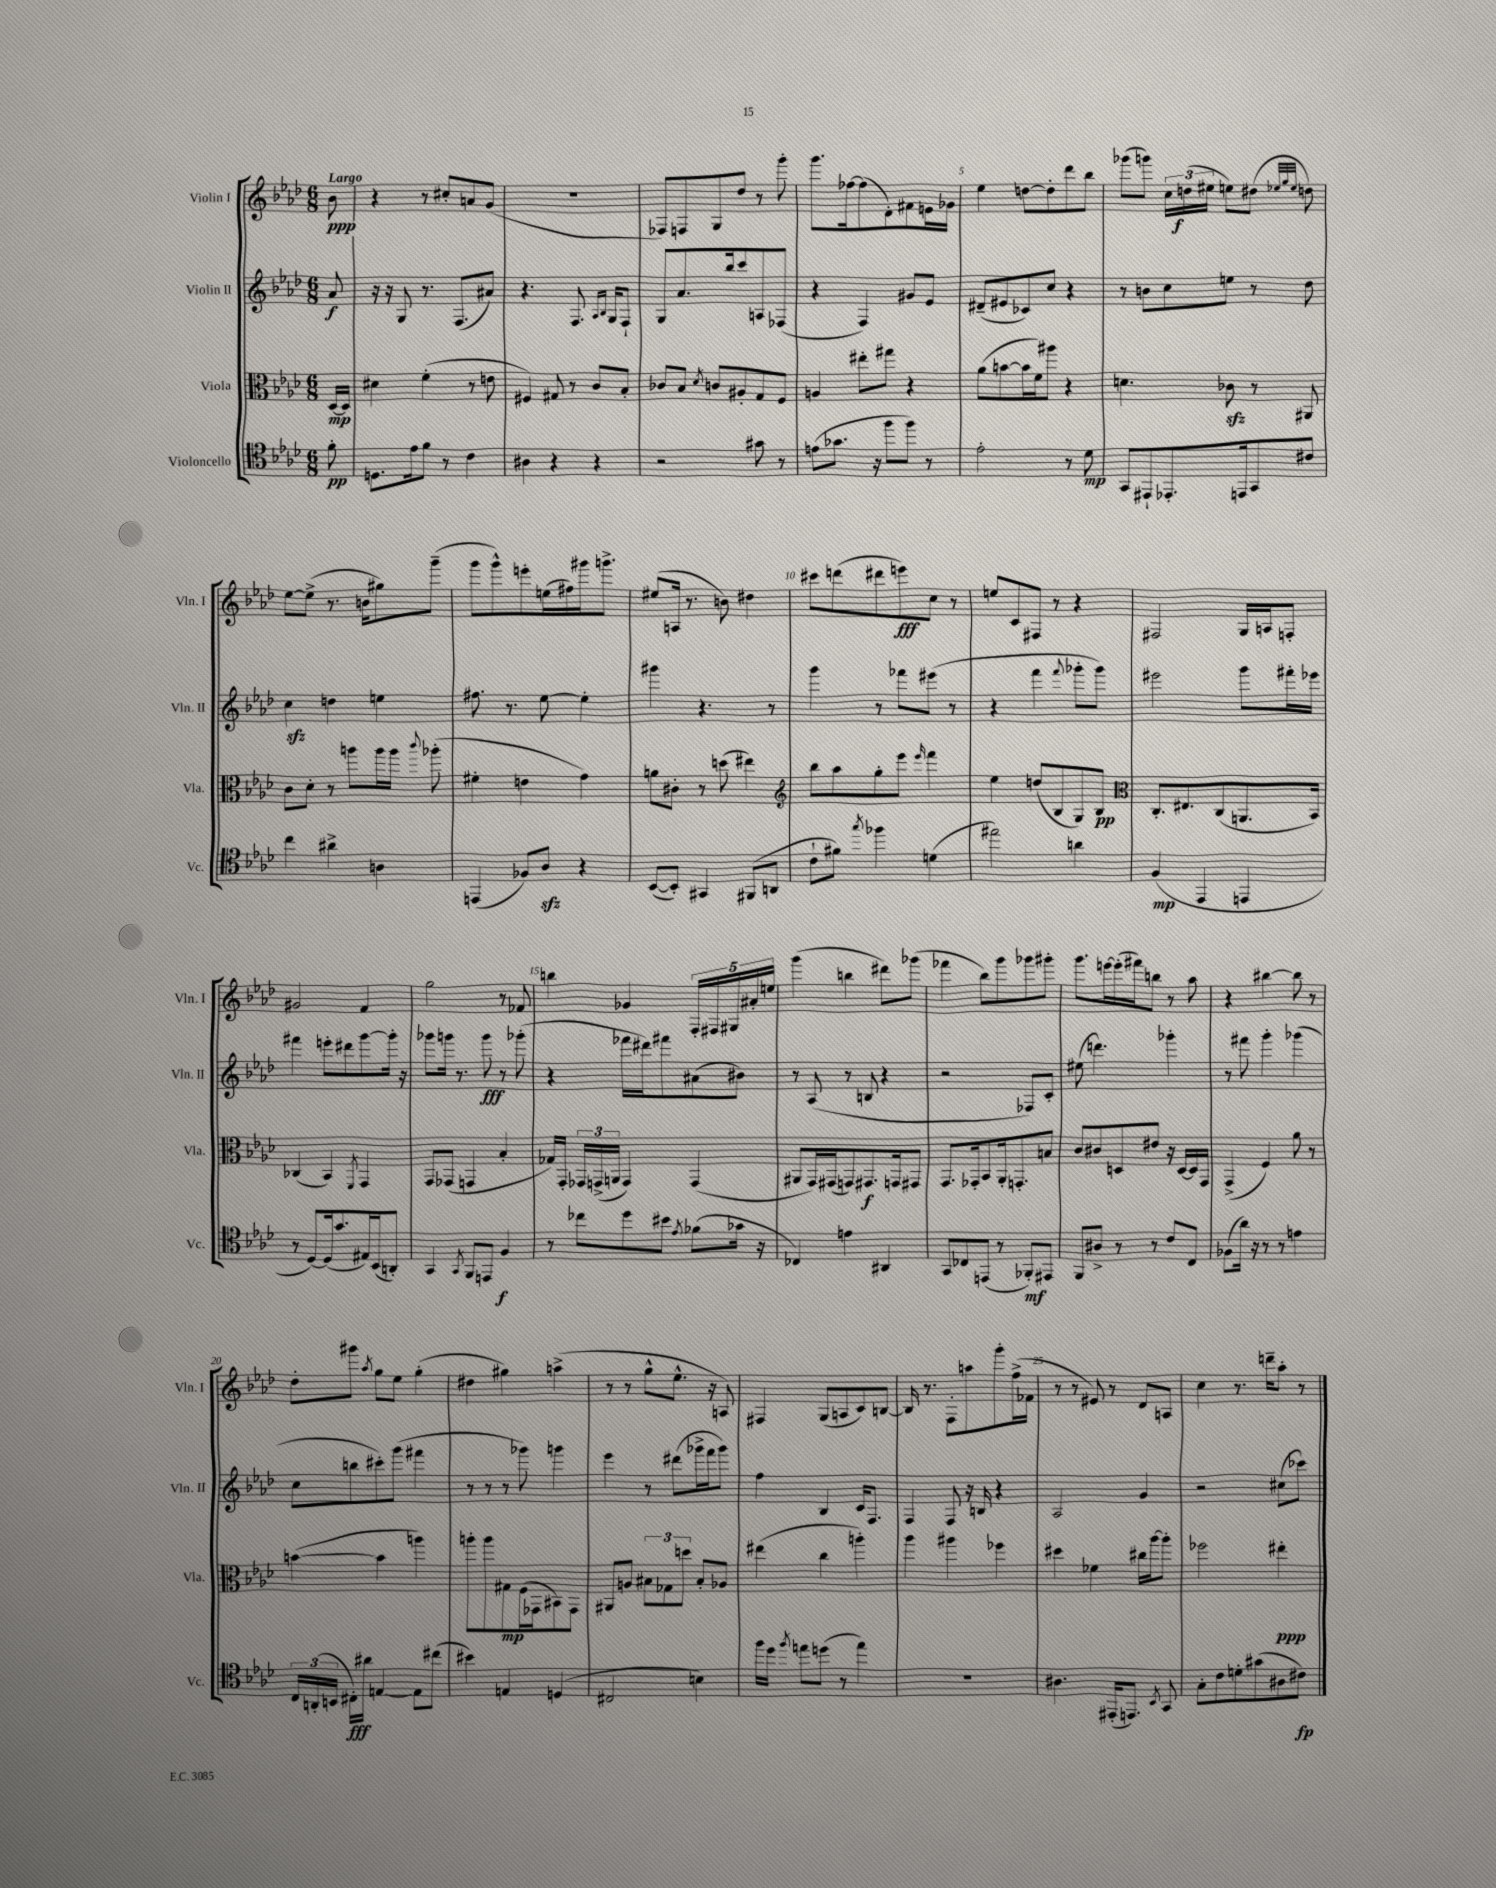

**kern	**dynam	**kern	**dynam	**kern	**dynam	**kern	**dynam
*part4	*part4	*part3	*part3	*part2	*part2	*part1	*part1
*staff4	*staff4	*staff3	*staff3	*staff2	*staff2	*staff1	*staff1
*I"Violoncello	*	*I"Viola	*	*I"Violin II	*	*I"Violin I	*
*I'Vc.	*	*I'Vla.	*	*I'Vln. II	*	*I'Vln. I	*
*clefC4	*	*clefC3	*	*clefG2	*	*clefG2	*
*k[b-e-a-d-]	*	*k[b-e-a-d-]	*	*k[b-e-a-d-]	*	*k[b-e-a-d-]	*
*M6/8	*	*M6/8	*	*M6/8	*	*M6/8	*
=	=	=	=	=	=	=	=
!	!	!	!	!	!	!LO:TX:a:B:t=Largo	!
8f'\	pp	[16D-/LL	mp	8a-/	f	8b-\	ppp
.	.	16D-/JJ]	.	.	.	.	.
=1	=1	=1	=1	=1	=1	=1	=1
8.Dn\L	.	4d#X\	.	16r	.	4r	.
.	.	.	.	16r	.	.	.
.	.	.	.	8G/	.	.	.
16e-\k	.	.	.	.	.	.	.
8f\J	.	(4f'\	.	8.r	.	8r	.
8r	.	.	.	.	.	8cc#X'/L	.
.	.	.	.	(8.F/L	.	.	.
4c\	.	8r	.	.	.	8an/	.
.	.	8en\	.	8a#X/J)	.	(8g/J	.
=2	=2	=2	=2	=2	=2	=2	=2
4A#X\	.	4F#X/)	.	4.r	.	2.r	.
4r	.	8G#X/	.	.	.	.	.
.	.	8r	.	8.F/	.	.	.
4r	.	8c/L	.	.	.	.	.
.	.	.	.	16qqA-/LL	.	.	.
.	.	.	.	16qqB-/JJ	.	.	.
.	.	.	.	16G/KL	.	.	.
.	.	8B-'/J	.	8F`/J	.	.	.
=3	=3	=3	=3	=3	=3	=3	=3
2r	.	8c-X/L	.	8G/L	.	8F-X/L)	.
.	.	8B-/J	.	8.a-/	.	8Fn/	.
.	.	8qd-/	.	.	.	.	.
.	.	8cn/L	.	.	.	8G/	.
.	.	.	.	16bb-/k	.	.	.
.	.	8A#X'/	.	8ccc/	.	8dd-/J	.
8g#X\	.	8G/	.	8An/	.	8r	.
8r	.	8F/J	.	(8F-X/J	.	8ggg'\	.
=4	=4	=4	=4	=4	=4	=4	=4
(8en\L	.	4An/	.	4r	.	8.ggg\L	.
8.g-X\J	.	.	.	.	.	.	.
.	.	.	.	.	.	[16ff-X\k	.
.	.	8ee#X'\L	.	4F/)	.	(8ff-\]	.
16r	.	.	.	.	.	.	.
8ff\L	.	8gg#X\J	.	.	.	8d-'\)	.
8ff\J)	.	4r	.	8g#X/L	.	8f#X\	.
8r	.	.	.	8e-/J	.	16en\L	.
.	.	.	.	.	.	16g-X\JJ	.
=5	=5	=5	=5	=5	=5	=5	=5
2e-'\	.	(8a-\L	.	(8d#X~/L	.	4ee-\	.
.	.	[8bn\	.	8e#X/	.	.	.
.	.	16b\L]	.	8c-X/)	.	[8ddn\L	.
.	.	16f\J)	.	.	.	.	.
.	.	8aa#X\J	.	8cc/J	.	8dd'\]	.
8r	.	4r	.	4r	.	8ddd-\	.
8d-\	mp	.	.	.	.	8bb-\J	.
=6	=6	=6	=6	=6	=6	=6	=6
8GG/L	.	4.dn\	.	8r	.	(8ggg-X\L	.
8EE#X`/	.	.	.	8bn\L	.	8gggn\J)	.
8.EE-X'/	.	.	.	8cc\	.	24cc\LL	.
.	.	.	.	.	.	(24ddn\	f
.	.	.	.	.	.	24ee#X\JJ	.
.	.	8c-Xzz\	.	8een\J	.	8een\L)	.
16EEn/k	.	.	.	.	.	.	.
8GG/	.	8r	.	8r	.	(8dd#X\J	.
.	.	.	.	.	.	32qqee-X/LLL	.
.	.	.	.	.	.	32qqgg/	.
.	.	.	.	.	.	32qqee-/JJJ	.
8c#X/J	.	8AA#X/	.	8dd-\	.	8ddn\)	.
!!LO:LB:g=z
=7	=7	=7	=7	=7	=7	=7	=7
4cc\	.	8c\L	.	4cczz\	.	[8ee-\L	.
.	.	8d-'\J	.	.	.	(8ee-^\J]	.
4a#X^\	.	8r	.	4ddn\	.	8.r	.
.	.	8aan\L	.	.	.	.	.
.	.	.	.	.	.	16bn\KL	.
4An\	.	16aa\L	.	4een\	.	8gg#X\)	.
.	.	16aa\JJ	.	.	.	.	.
.	.	8qqccc/	.	.	.	.	.
.	.	(8aa-X'\	.	.	.	(8ggg~\J	.
=8	=8	=8	=8	=8	=8	=8	=8
(4EEn/	.	4f#X'\	.	8.ff#X\	.	8ggg\L	.
.	.	.	.	.	.	8ggg^^\)	.
.	.	.	.	8.r	.	.	.
8F-X/L)	.	4en\	.	.	.	8eeen'\	.
8A-zz/J	.	.	.	[8ee-\	.	(16een\L	.
.	.	.	.	.	.	16ff#X\)	.
4r	.	4g\)	.	4ee-'\]	.	16ggg#X\J	.
.	.	.	.	.	.	8.gggn^\J	.
=9	=9	=9	=9	=9	=9	=9	=9
([8BB-/L	.	8an\L	.	4ggg#X\	.	(8ee#X/L	.
8BB-'/J])	.	8c#X'\J	.	.	.	16An/Jk	.
.	.	.	.	.	.	8.r	.
4GG#X/	.	8r	.	4.r	.	.	.
.	.	(8ddn\	.	.	.	8bn\)	.
(8FF#X/L	.	4ee#X\)	.	.	.	4dd#X\	.
8AAn/J	.	.	.	8r	.	.	.
=10	=10	=10	=10	=10	=10	=10	=10
*	*	*clefG2	*	*	*	*	*
8c`\L	.	8bb-\L	.	4ggg\	.	8ccc#X\L	.
8f#X\J)	.	8aa-\	.	.	.	(8dddn\	.
8qgg/	.	.	.	.	.	.	.
4ff-X\	.	8gg'\	.	8r	.	8ddd#X\	.
.	.	8eee-\J	.	8fff-X\L	.	8eeen\)	fff
.	.	16qqeee-/	.	.	.	.	.
(4dn\	.	4fff\	.	(8eee#X\J	.	8cc\J	.
.	.	.	.	8r	.	8r	.
=11	=11	=11	=11	=11	=11	=11	=11
2ee#X\)	.	4ee-\	.	4r	.	8een/L	.
.	.	.	.	.	.	8c/	.
.	.	(8ddn/L	.	4fff\	.	8F#X/J	.
.	.	8B-/	.	.	.	8r	.
.	.	.	.	8qqfff/	.	.	.
4an\	.	8G/)	.	8ggg-X'\L	.	4r	.
.	.	8B-/J	pp	8ggg-\J)	.	.	.
=12	=12	=12	=12	=12	=12	=12	=12
*	*	*clefC3	*	*	*	*	*
(4F/	mp	8.C'/L	.	2eee#X\	.	2F#X/	.
.	.	8.E#X/	.	.	.	.	.
4EE-/	.	.	.	.	.	.	.
.	.	(8C/	.	.	.	.	.
4EEn/	.	8.AAn/	.	8ggg\L	.	16G/LL	.
.	.	.	.	.	.	16An/J	.
.	.	.	.	16fff#X'\L	.	8Fn'/J	.
.	.	16BB-/Jk)	.	16eee-X\JJ	.	.	.
!!LO:LB:g=z
=13	=13	=13	=13	=13	=13	=13	=13
8r	.	(4C-X/	.	4fff#X\	.	2g#X/	.
[8D-/L)	.	.	.	.	.	.	.
(16D-/k]	.	4BB-/)	.	8eeen'\L	.	.	.
8.g/	.	.	.	.	.	.	.
.	.	.	.	8ddd#X\	.	.	.
.	.	8qFF/	.	.	.	.	.
16E#X/L)	.	4GG/	.	[8ggg\	.	4f/	.
(16BB-/J	.	.	.	.	.	.	.
8AAn'/J)	.	.	.	16ggg'\Jk]	.	.	.
.	.	.	.	16r	.	.	.
=14	=14	=14	=14	=14	=14	=14	=14
4GG/	.	8GG/L	.	8ggg-X\L	.	2gg\	.
.	.	(8GG-X/J	.	16gggn\Jk	.	.	.
.	.	.	.	8.r	.	.	.
8qGG/	.	.	.	.	.	.	.
8FF/L	.	4GGn/	.	.	.	.	.
8EEn/J	.	.	.	8ggg\	fff	.	.
4F/	f	4B-'/	.	8r	.	8r	.
.	.	.	.	(8ggg-X'\	.	8f-X/	.
=15	=15	=15	=15	=15	=15	=15	=15
8r	.	16G-X/LL)	.	4r	.	4bbn\	.
.	.	16GG'/JJ	.	.	.	.	.
8cc-X\L	.	24GG-X/LL	.	.	.	.	.
.	.	(24GGn^/	.	.	.	.	.
.	.	24AAn/JJ	.	.	.	.	.
8dd-\	.	4GG/)	.	16fff-X\LL	.	4g-X/	.
.	.	.	.	16ddd#X\J)	.	.	.
8b#X\J	.	.	.	8fff#X\	.	.	.
8qe-/	.	.	.	.	.	.	.
(8f-X\L	.	(4GG/	.	(8a#X\	.	20F'/LL	.
.	.	.	.	.	.	20F#X/	.
.	.	.	.	.	.	20G#X/	.
16g-X\Jk	.	.	.	8b#X\J)	.	.	.
.	.	.	.	.	.	20a#X'/	.
16r	.	.	.	.	.	.	.
.	.	.	.	.	.	20een/JJ	.
=16	=16	=16	=16	=16	=16	=16	=16
4C-X/)	.	8AA#X/L	.	8r	.	(4ggg\	.
.	.	16GG/L)	.	(8A-/	.	.	.
.	.	(16GG#X/J	.	.	.	.	.
4en\	.	8GGn/)	.	8r	.	4bbn\	.
.	.	8.GG#X/	f	8Bn/	.	.	.
4AA#X/	.	.	.	4r	.	8ddd#X\L)	.
.	.	16GGn/k	.	.	.	.	.
.	.	8GG#X/J	.	.	.	(8ggg-X\J	.
=17	=17	=17	=17	=17	=17	=17	=17
8GG/L	.	8.GG/L	.	2r	.	4fff-X\	.
8C-X/	.	.	.	.	.	.	.
.	.	16GG-X'/k	.	.	.	.	.
(8EEn/J	.	8BB-/	.	.	.	8bb-\L)	.
8r	.	16AA-'/k	.	.	.	8ggg\	.
.	.	8.GGn'/	.	.	.	.	.
8FF-X'/L)	mf	.	.	8F-X/L)	.	8ggg-X\	.
8EE#X/J	.	8Bn/J	.	8c'/J	.	8ggg#X'\J	.
=18	=18	=18	=18	=18	=18	=18	=18
8FF/L	.	8c/L	.	(8ee#X\	.	8.ggg\L	.
8A#X^/J	.	8c#X/	.	4.dddn\)	.	.	.
.	.	.	.	.	.	[16eeen\L	.
8r	.	8Dn/	.	.	.	(16eee'\]	.
.	.	.	.	.	.	16fff#X\J)	.
8r	.	8e#X/J	.	.	.	8bbn\J	.
8c/L	.	16r	.	4ggg-X'\	.	8r	.
.	.	[16D/LL	.	.	.	.	.
8C/J	.	16D/]	.	.	.	8aa-\	.
.	.	16GG/JJ	.	.	.	.	.
=19	=19	=19	=19	=19	=19	=19	=19
(8F-X\L	.	(4GG^/	.	8r	.	4r	.
16a-\Jk)	.	.	.	8fff#X\	.	.	.
16r	.	.	.	.	.	.	.
8r	.	4F/)	.	4ggg'\	.	[4bb#X\	.
8r	.	.	.	.	.	.	.
4en\	.	8a-\	.	(4ggg-X\	.	8bb#\]	.
.	.	8r	.	.	.	8r	.
!!LO:LB:g=z
=20	=20	=20	=20	=20	=20	=20	=20
24C/LL	.	([4bn\	.	8cc\L	.	8dd-'\L	.
(24AAn'/	.	.	.	.	.	.	.
24BBn/JJ	.	.	.	.	.	.	.
16C#X'\LL)	fff	.	.	8bbn\	.	8ggg#X\J	.
16a#X\JJ	.	.	.	.	.	.	.
.	.	.	.	.	.	8qaa-/	.
[4En/	.	4b\]	.	8ccc#X'\)	.	8gg\L	.
.	.	.	.	(8ggg\J	.	8ee-\J	.
8E\L]	.	4aan\)	.	4fff#X\	.	(4gg'\	.
(8cc#X\J	.	.	.	.	.	.	.
=21	=21	=21	=21	=21	=21	=21	=21
4b#X\)	.	8aan'\L	.	8r	.	4dd#X\	.
.	.	8aa\	.	8r	.	.	.
4En/	.	8G#X\	mp	8r	.	4gg#X\)	.
.	.	(16F\L	.	8ggg-X\)	.	.	.
.	.	16GG-X\J	.	.	.	.	.
(4Dn/	.	8BB#X\)	.	4gggn\	.	(4aan^\	.
.	.	8GG-\J	.	.	.	.	.
=22	=22	=22	=22	=22	=22	=22	=22
2C#X/	.	8AA#X/L	.	4eee-\	.	8r	.
.	.	8An/J	.	.	.	8r	.
.	.	12B#X\L	.	8r	.	8gg^^\L	.
.	.	12G-X\	.	.	.	.	.
.	.	.	.	(8ddd#X\L	.	8.ee-^^\J	.
.	.	12ddn\J	.	.	.	.	.
4Bn\)	.	8B#'/L	.	16ggg-X^\L	.	.	.
.	.	.	.	16fff\J	.	16r	.
.	.	8A-X/J	.	8ggg-\J)	.	8An/)	.
=23	=23	=23	=23	=23	=23	=23	=23
16ff\LL	.	(4ee#X\	.	4ff\	.	4F#X/	.
16dd-\JJ	.	.	.	.	.	.	.
8qff/	.	.	.	.	.	.	.
8een\L	.	.	.	.	.	.	.
(8ddn\J	.	4cc\	.	4B-/	.	(8G/L	.
8r	.	.	.	.	.	8An/	.
4ee\)	.	4aan'\)	.	16c/KL	.	8c/)	.
.	.	.	.	8.F/J	.	.	.
.	.	.	.	.	.	[8Bn/J	.
=24	=24	=24	=24	=24	=24	=24	=24
2.r	.	4aa-\	.	4F/	.	16B/]	.
.	.	.	.	.	.	8.r	.
.	.	4aa#X\	.	8F/	.	8F'\L	.
.	.	.	.	16r	.	8aan\	.
.	.	.	.	16Bn/	.	.	.
.	.	4ff-X\	.	4r	.	8ggg'\	.
.	.	.	.	.	.	(16ff^\L	.
.	.	.	.	.	.	16f-X\JJ	.
=25	=25	=25	=25	=25	=25	=25	=25
4.A#X\	.	4dd#X\	.	2A-/	.	8r	.
.	.	.	.	.	.	8r	.
.	.	4f-X\	.	.	.	8e#X/)	.
(16EE#X'/KL	.	.	.	.	.	8r	.
8.EEn/J)	.	.	.	.	.	.	.
.	.	16cc#X\LL	.	4g/	.	8d-/L	.
.	.	[16aa-\J	.	.	.	.	.
8qBB-/	.	.	.	.	.	.	.
8GG/	.	8aa-'\J]	.	.	.	8An/J	.
=26	=26	=26	=26	=26	=26	=26	=26
8G'\L	.	2ff-X\	.	2r	.	4cc\	.
8c\	.	.	.	.	.	.	.
8dn'\	.	.	.	.	.	8.r	.
(8g#X\	.	.	.	.	.	.	.
.	.	.	.	.	.	16dddn~\KL	.
8A#X\	.	4ee#X'\	ppp	(8cc#X\L	.	8aa-'\J	.
8c#X\J)	fp	.	.	8ccc-X\J)	.	8r	.
==	==	==	==	==	==	==	==
*-	*-	*-	*-	*-	*-	*-	*-
